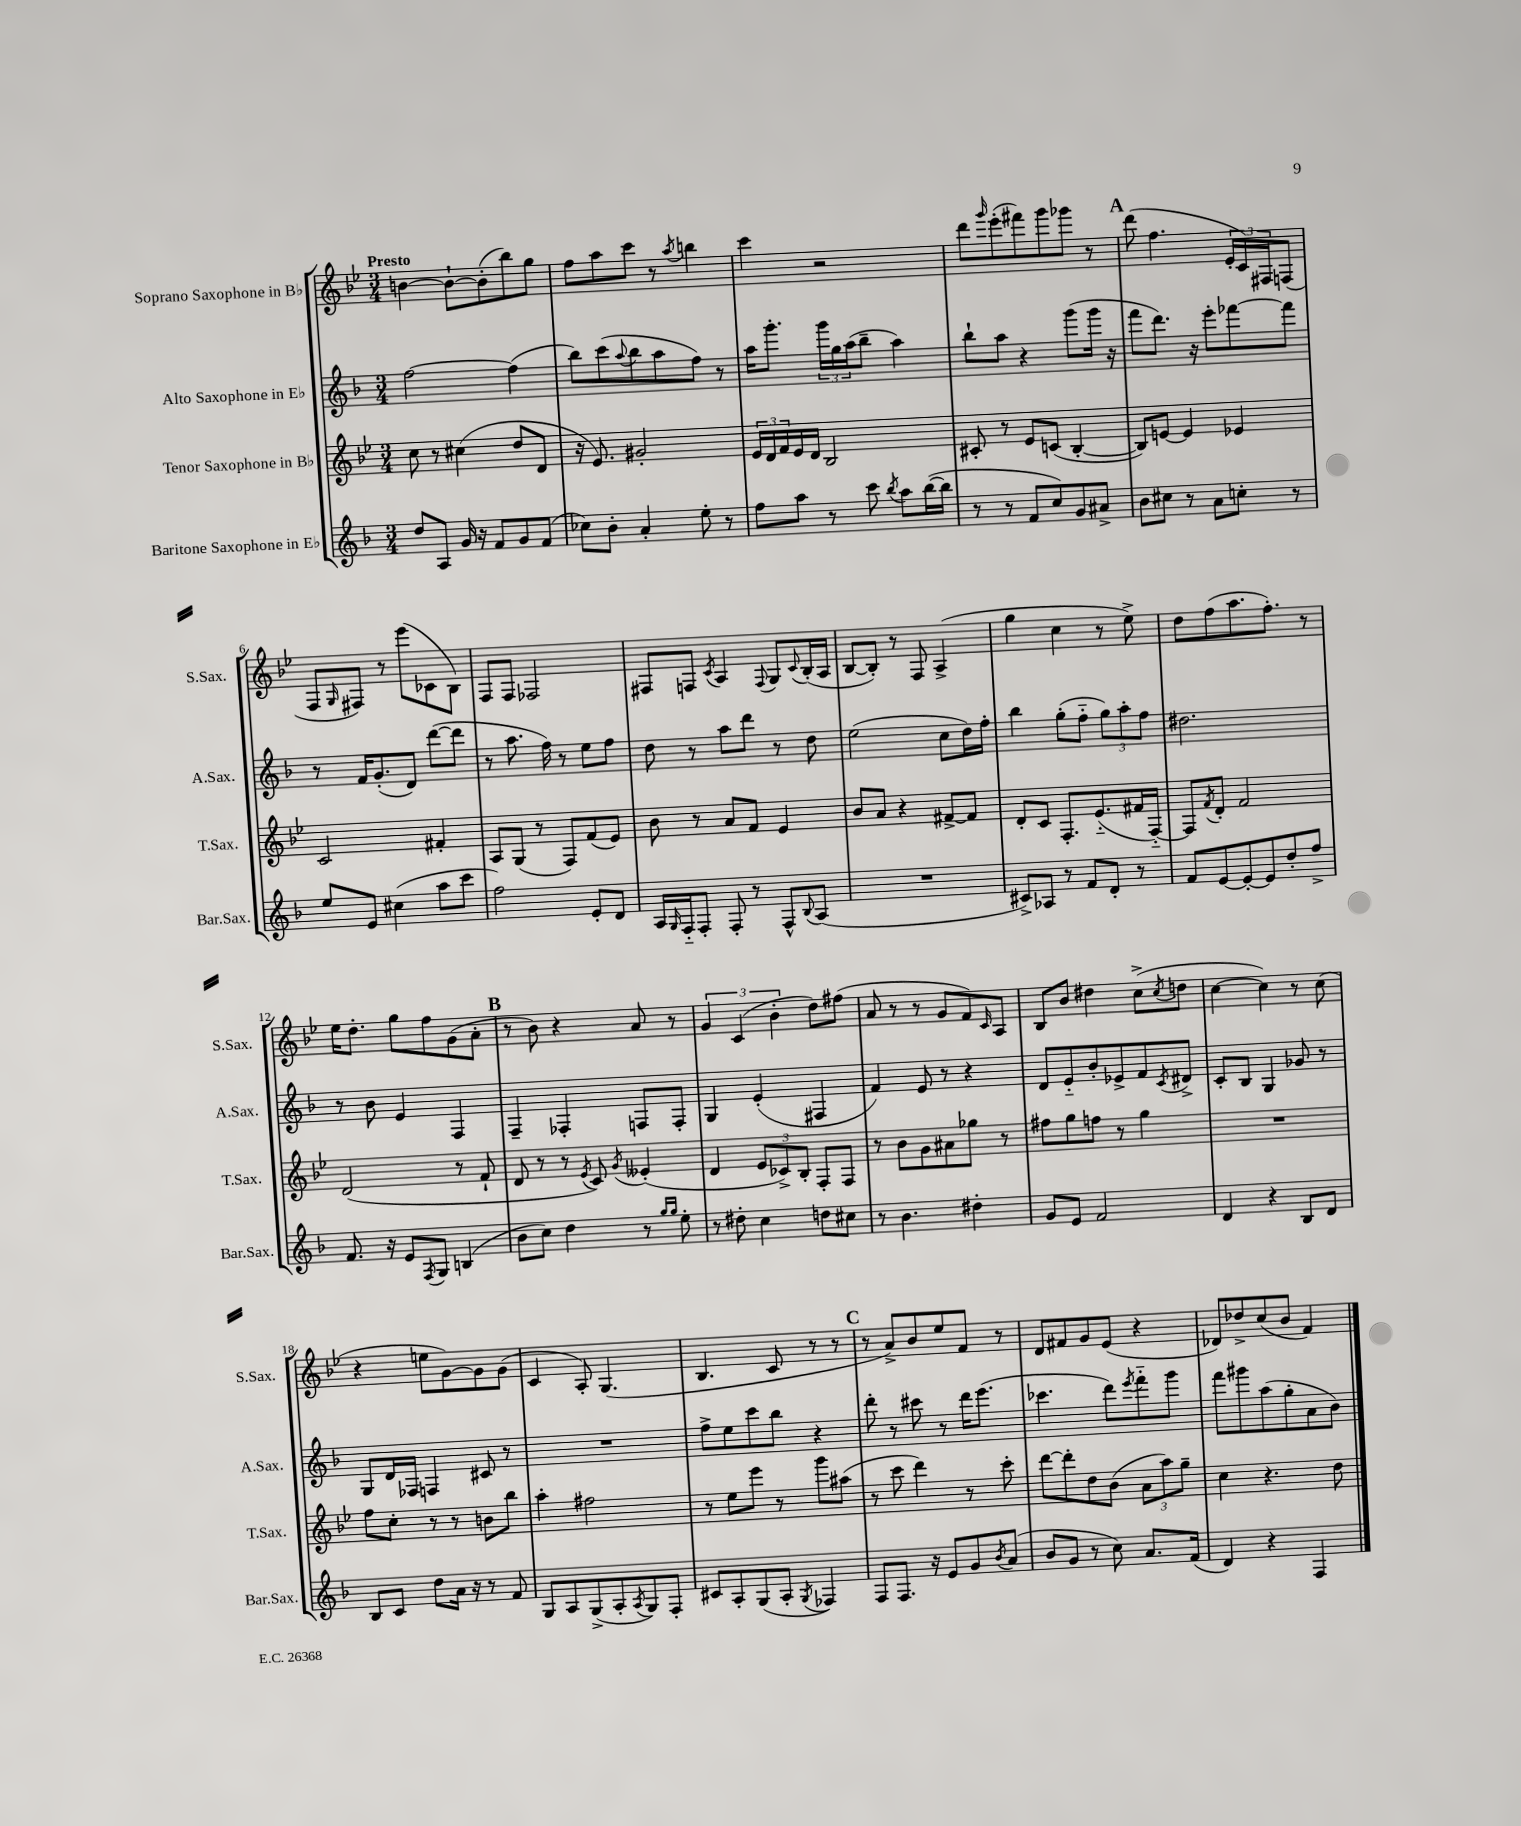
<<
\new StaffGroup <<
\new Staff = "s0" \with { instrumentName = "Soprano Saxophone in Bb" shortInstrumentName = "S.Sax." } {
    \clef treble \key bes \major \numericTimeSignature \time 3/4 \tempo "Presto"
    b'4~ b'8~-! b'8-.( bes''8) g''8 |
    f''8 a''8 c'''8 r8 \acciaccatura { a''8 } b''4 |
    c'''4 r2 |
    d'''8 \grace { g'''16 } ees'''8-.( fis'''8) g'''8 ges'''8 r8 |
    \mark \markup { \bold "A" } d'''8( f''4. \tuplet 3/2 { ees'16-. c'16) fis16 } f8( |
    f8 \grace { g16 } fis8) r8 ees'''8( ces'8 bes8) |
    f8 f8 fes2 |
    fis8 f8 \acciaccatura { c'8 } a4 \appoggiatura { f8 } g8 \appoggiatura { c'8 } bes16-.( a16 |
    bes8~ bes8-.) r8 f8 a4->( |
    g''4 c''4 r8 ees''8->) |
    d''8 f''8( a''8. f''8.-.) r8 |
    ees''16 d''8.-. g''8 f''8 g'8( a'8-. |
    \mark \markup { \bold "B" } r8 bes'8) r4 a'8 r8 |
    \tuplet 3/2 { g'4 c'4( bes'4-. } d''8) fis''8( |
    a'8 r8 r8 g'8 f'8) \grace { c'16 } a8 |
    bes8 bes'8 dis''4 c''8->( \acciaccatura { c''8 } d''8 |
    c''4~ c''4) r8 c''8( |
    r4 e''8 g'8~) g'8 g'8( |
    c'4 a8-.) g4.( |
    bes4. c'8 r8 r8 |
    \mark \markup { \bold "C" } r8 a'8->) bes'8 ees''8 f'8 r8 |
    d'8 fis'8 g'8 ees'8( r4 |
    des'8) des''8-> c''8( bes'8 f'4) \bar "|." |
}
\new Staff = "s1" \with { instrumentName = "Alto Saxophone in Eb" shortInstrumentName = "A.Sax." } {
    \clef treble \key f \major \numericTimeSignature \time 3/4
    f''2~ f''4( |
    bes''8) c'''8( \appoggiatura { a''8 } bes''8 a''8 f''8) r8 |
    a''16 g'''8.-. \tuplet 3/2 { g'''16 g''16 a''16( } bes''8-- a''4) |
    bes''8-! a''8 r4 g'''8( g'''16 r16 |
    \mark \markup { \bold "A" } f'''8 d'''8.) r16 e'''8-. fes'''8~ fes'''8 |
    r8 f'16 g'8.-.( d'8) d'''8~( d'''8 |
    r8 a''8. f''16) r8 e''8 f''8 |
    d''8 r8 a''8 d'''8 r8 d''8 |
    e''2( c''8 d''16) f''16-. |
    bes''4 g''8-.( f''8-_ \tuplet 3/2 { g''8) a''8-. f''8 } |
    dis''2. |
    r8 bes'8 e'4 f4 |
    \mark \markup { \bold "B" } f4-- fes4-. f8 f8-. |
    g4 e'4-.( fis4 |
    f'4) e'8 r8 r4 |
    d'8 e'8-_ bes'8-. ees'8-> f'8 \acciaccatura { c'8 } dis'8-> |
    c'8-. bes8 g4 ges'8 r8 |
    g8 d'16 fes16 f4 cis'8 r8 |
    R2. |
    f''8-> e''8 c'''8 bes''8 r4 |
    \mark \markup { \bold "C" } d'''8-. r8 cis'''8 r8 d'''16 e'''8.( |
    ces'''4. d'''8) \acciaccatura { e'''8 } f'''8-_ g'''8 |
    f'''8 gis'''8 a''8( g''8-. a'8 bes'8) \bar "|." |
}
\new Staff = "s2" \with { instrumentName = "Tenor Saxophone in Bb" shortInstrumentName = "T.Sax." } {
    \clef treble \key bes \major \numericTimeSignature \time 3/4
    c''8 r8 cis''4( d''8 d'8 |
    r16 ees'8.) gis'2-. |
    \tuplet 3/2 { ees'16 d'16 f'16 } ees'16 d'16 bes2 |
    cis'8-. r8 ees'8 c'8( bes4~-. |
    \mark \markup { \bold "A" } bes8) e'8~ e'4 ees'4 |
    c'2 fis'4-. |
    a8 g8( r8 f8) f'8( ees'8) |
    bes'8 r8 a'8 f'8 ees'4 |
    bes'8 a'8 r4 fis'8~-> fis'8 |
    d'8-. c'8 f8.-. ees'8.-_( fis'16 f16~-_) |
    f8 \acciaccatura { f'8 } d'8-. f'2 |
    d'2( r8 f'8-! |
    \mark \markup { \bold "B" } d'8 r8 r8 \acciaccatura { ees'8 } c'8) \acciaccatura { g'8 } eeses'4-.( |
    d'4 \tuplet 3/2 { ees'8 ces'8->) bes8-. } f8-. f8 |
    r8 bes'8 g'8 ais'8 ges''8 r8 |
    fis''8 g''8 f''8 r8 g''4 |
    R2. |
    f''8 c''8-. r8 r8 b'8 bes''8 |
    a''4-. fis''2 |
    r8 ees''8 ees'''8 r8 g'''8 ais''8( |
    \mark \markup { \bold "C" } r8 c'''8 d'''4) r8 c'''8-. |
    d'''8~ d'''8-. d''8 bes'8( \tuplet 3/2 { a'8 a''8) g''8-- } |
    c''4 r4. d''8 \bar "|." |
}
\new Staff = "s3" \with { instrumentName = "Baritone Saxophone in Eb" shortInstrumentName = "Bar.Sax." } {
    \clef treble \key f \major \numericTimeSignature \time 3/4
    d''8 a8 g'16 r16 f'8 g'8 f'8( |
    ces''8) bes'8-. a'4-. e''8-. r8 |
    f''8 a''8 r8 c'''8 \acciaccatura { bes''8 } a''8 bes''16~( bes''16 |
    r8 r8 f'8 c''8) g'8 ais'8-> |
    \mark \markup { \bold "A" } bes'8 cis''8 r8 a'8 c''8-. r8 |
    e''8 e'8 cis''4( a''8 c'''8 |
    f''2) e'8-. d'8 |
    a16 \grace { g16 } f16-_ f8-. f8-. r8 f8-^ \appoggiatura { bes8 } a8( |
    R2. |
    cis'8->) aes8 r8 f'8 d'8-. r8 |
    f'8 e'8~ e'8~-. e'8 d''8-. f''8-> |
    f'8. r16 e'8 \acciaccatura { f8 } g8 b4( |
    \mark \markup { \bold "B" } bes'8 c''8) d''4 r8 \grace { g''16 g''16 } e''8-. |
    r8 dis''8-. c''4 d''8 cis''8 |
    r8 bes'4. dis''4-. |
    g'8 e'8 f'2 |
    d'4 r4 bes8 d'8 |
    bes8 c'8 d''8 a'16 r16 r8 f'8 |
    g8 a8 g8->( a8-. \acciaccatura { a8 } g8) f8-. |
    cis'8 a8-. g8( a8-. \acciaccatura { g8 } fes4) |
    \mark \markup { \bold "C" } f8 f8. r16 e'8 g'8 \acciaccatura { bes'8 } a'8( |
    bes'8 g'8 r8 c''8) a'8. f'16( |
    d'4) r4 f4 \bar "|." |
}
>>
>>
